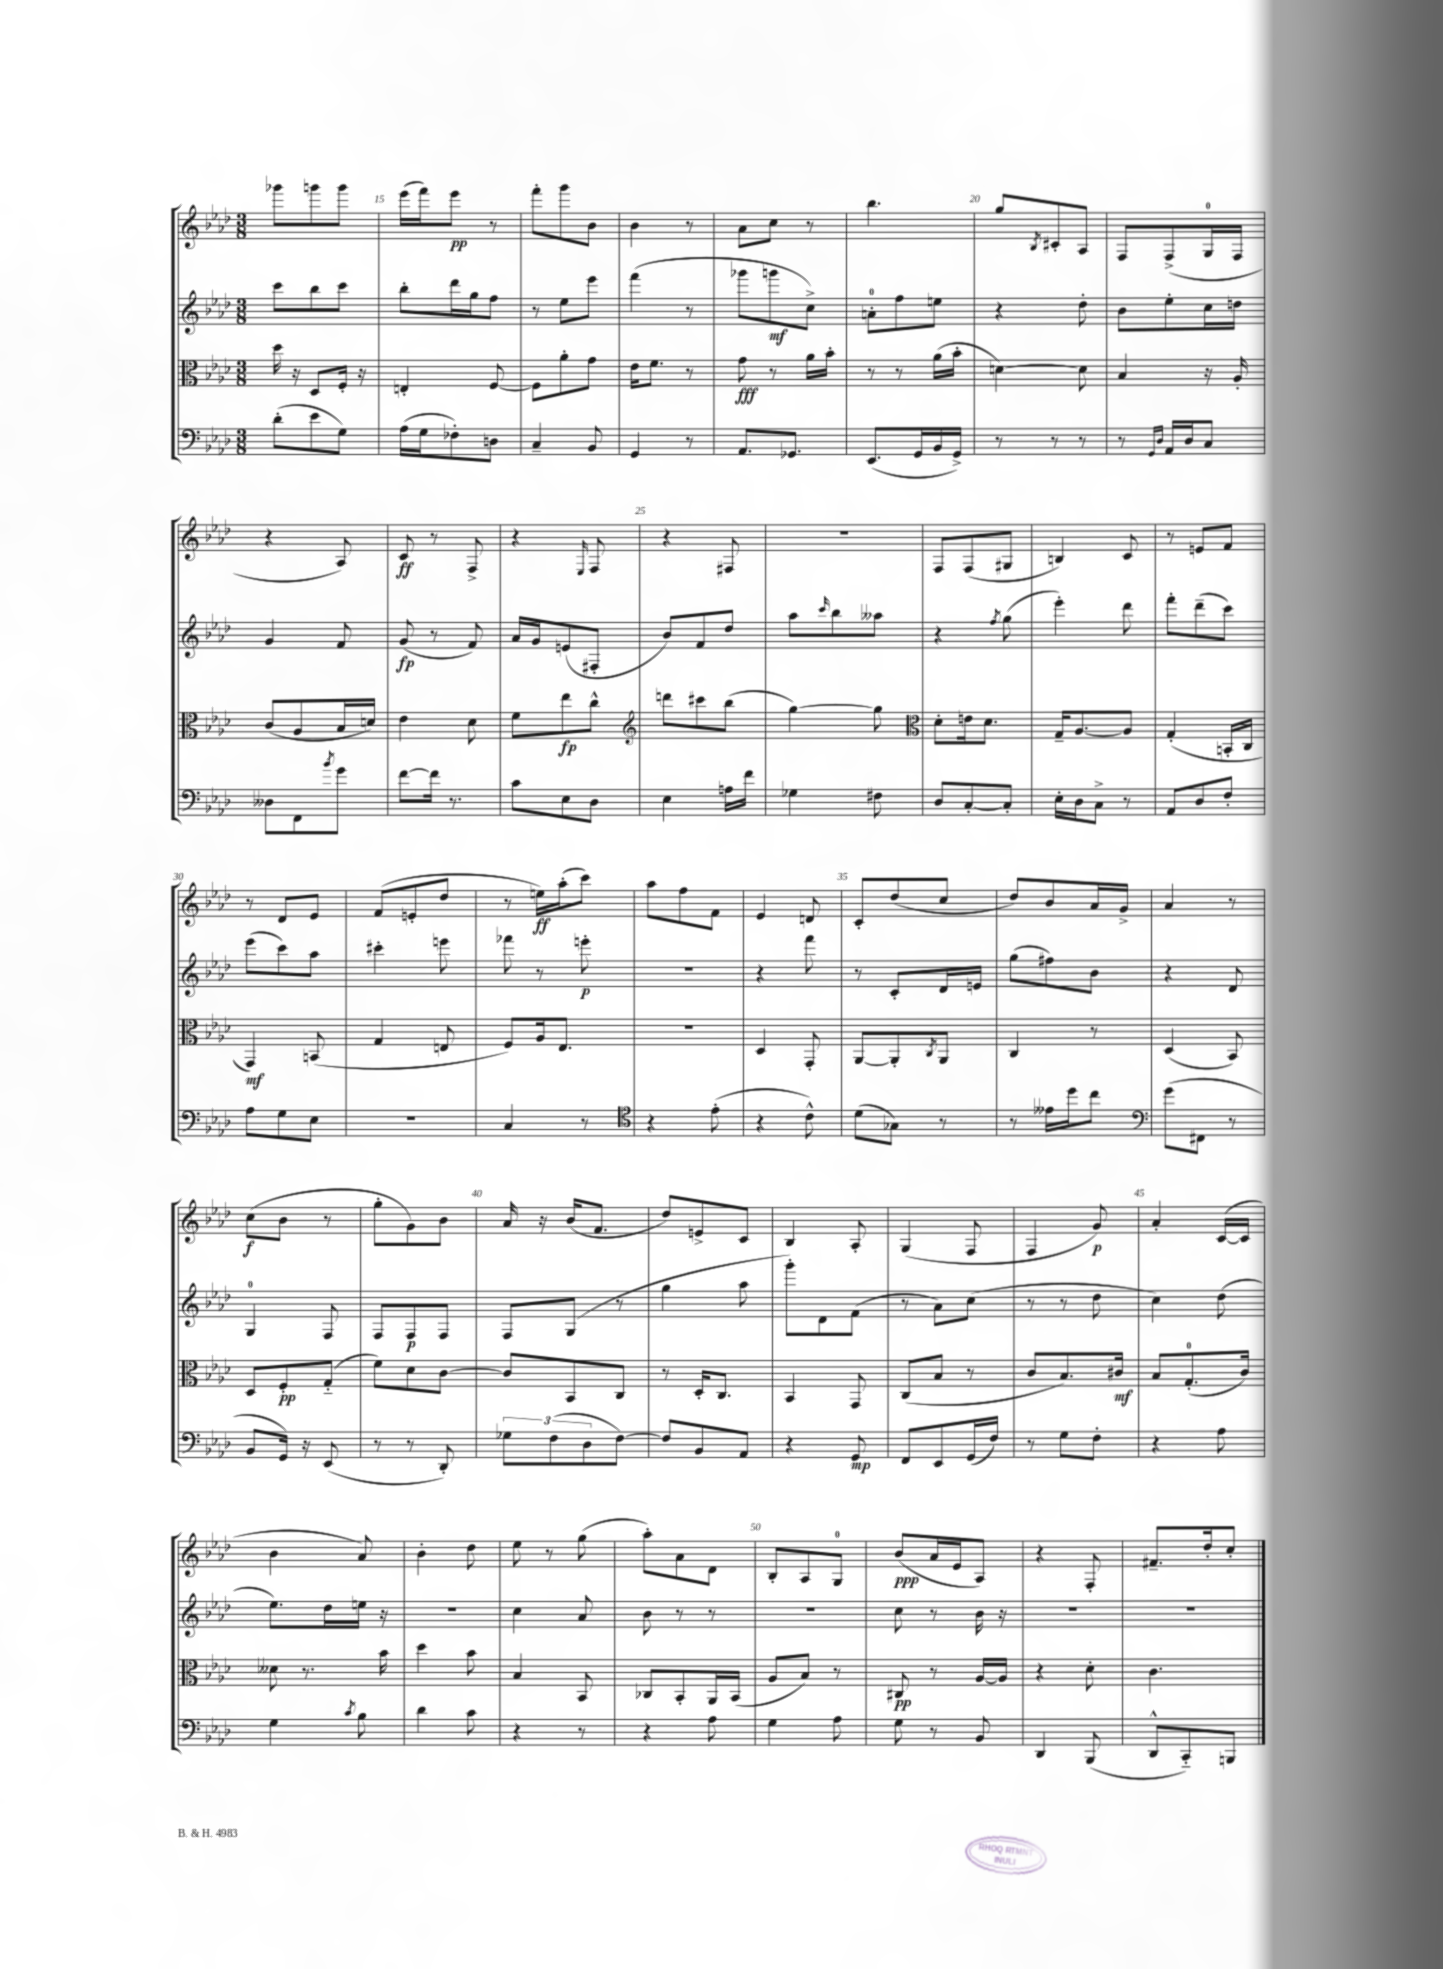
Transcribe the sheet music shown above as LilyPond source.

<<
\new StaffGroup <<
\new Staff = "s0" {
    \clef treble \key aes \major \numericTimeSignature \time 3/8
    ges'''8 g'''8 g'''8 |
    ees'''16( f'''16) ees'''8\pp r8 |
    f'''8-. g'''8 bes'8 |
    bes'4 r8 |
    aes'8 c''8 r8 |
    bes''4. |
    g''8 \acciaccatura { bes8 } cis'8-. aes8 |
    f8 f8->( g16-0 f16 |
    r4 aes8) |
    c'8\ff r8 f8-> |
    r4 \grace { ees16 } f8 |
    r4 fis8 |
    R4. |
    f8 f8( gis8 |
    b4) c'8 |
    r8 e'8 f'8 |
    r8 des'8 ees'8 |
    f'8( e'8-. des''8 |
    r8 e''16\ff) aes''16-.( c'''8) |
    aes''8 f''8 f'8 |
    ees'4 d'8 |
    c'8-. des''8( c''8 |
    des''8) bes'8 aes'16 g'16-> |
    aes'4 r8 |
    c''8\f( bes'8 r8 |
    g''8-. g'8) bes'8 |
    aes'16 r16 bes'16( f'8. |
    des''8) e'8-> c'8 |
    bes4 aes8-. |
    g4( f8 |
    f4 g'8\p) |
    aes'4-. c'16~( c'16 |
    bes'4 aes'8) |
    bes'4-. des''8 |
    ees''8 r8 g''8( |
    aes''8-.) aes'8 des'8 |
    bes8-. aes8 g8-0 |
    bes'8\ppp( aes'16 ees'16 aes8) |
    r4 f8-. |
    fis'8.-- des''16-. c''8-. \bar "|." |
}
\new Staff = "s1" {
    \clef treble \key aes \major \numericTimeSignature \time 3/8
    c'''8 bes''8 c'''8 |
    bes''8-. des'''16 g''16 f''8 |
    r8 ees''8 ees'''8 |
    f'''4( r8 |
    ges'''8 g'''8\mf c''8->) |
    a'8-0-. f''8 e''8 |
    r4 des''8-. |
    bes'8 ees''8-. c''16 d''16 |
    g'4 f'8 |
    g'8\fp( r8 f'8) |
    aes'16 g'16 e'8( fis8-. |
    bes'8) f'8 des''8 |
    aes''8 \grace { c'''16 } bes''8 aeses''8 |
    r4 \acciaccatura { f''8 } g''8( |
    ees'''4-.) des'''8 |
    f'''8-. des'''8--( c'''8) |
    ees'''8( c'''8) aes''8 |
    cis'''4-. e'''8 |
    fes'''8 r8 e'''8-.\p |
    R4. |
    r4 f'''8 |
    r8 c'8-. des'16 e'16 |
    g''8( fis''8) bes'8 |
    r4 des'8 |
    g4-0 f8 |
    f8 f8\p f8 |
    f8 g8( r8 |
    g''4 aes''8 |
    g'''8-.) des'8 f'8( |
    r8 aes'8) c''8( |
    r8 r8 des''8 |
    c''4) des''8( |
    ees''8.) des''16 e''16 r16 |
    R4. |
    c''4 aes'8 |
    bes'8 r8 r8 |
    R4. |
    c''8 r8 bes'16 r16 |
    R4. |
    R4. \bar "|." |
}
\new Staff = "s2" {
    \clef alto \key aes \major \numericTimeSignature \time 3/8
    des''16 r16 des8 f16-. r16 |
    e4-. f8~ |
    f8 aes'8-. g'8 |
    ees'16 f'8. r8 |
    g'8\fff r8 aes'16 bes'16-. |
    r8 r8 aes'16( bes'16-. |
    d'4~) d'8 |
    bes4 r16 aes16-. |
    c'8( aes8 bes16 d'16) |
    ees'4 des'8 |
    f'8 ees''8\fp c''8-^ |
    \clef treble d'''8 cis'''8 bes''8( |
    g''4~) g''8 |
    \clef alto des'8-. e'16 des'8. |
    g16-- aes8.~ aes8 |
    g4-.( b,16-. c16 |
    g,4\mf) b,8( |
    g4 e8 |
    f8) aes16 ees8. |
    r4. |
    des4 g,8-. |
    aes,8~ aes,8-. \acciaccatura { c8 } aes,8 |
    c4 r8 |
    des4( bes,8) |
    des8 f8-.\pp g8-_( |
    f'8) des'8 c'8~ |
    c'8 bes,8 c8 |
    r8 des16-. c8. |
    bes,4 g,8 |
    c8( bes8 r8 |
    c'8 bes8.) cis'16\mf |
    bes8 g8.-0-.( c'16) |
    deses'8 r8. bes'16 |
    des''4 bes'8 |
    bes4 bes,8 |
    ces8 bes,8-. aes,16 bes,16( |
    aes8 bes8) r8 |
    cis8\pp r8 aes16~ aes16 |
    r4 des'8-. |
    c'4. \bar "|." |
}
\new Staff = "s3" {
    \clef bass \key aes \major \numericTimeSignature \time 3/8
    des'8-.( ees'8 g8) |
    aes16( g16 fes8-.) d8 |
    c4-- bes,8 |
    g,4 r8 |
    aes,8. ges,8. |
    ees,8.( g,16 bes,16 g,16->) |
    r8 r8 r8 |
    r8 \grace { g,16 des16 } aes,16 des16 c8 |
    deses8 f,8 \acciaccatura { bes'8 } g'8 |
    f'8~ f'16 r8. |
    c'8 ees8 des8 |
    ees4 a16 f'16 |
    ges4 fis8 |
    des8 c8~-. c8-. |
    ees16-. des16 c8-> r8 |
    aes,8 des8 f8-. |
    aes8 g8 ees8 |
    R4. |
    c4 r8 |
    \clef tenor r4 ees'8-.( |
    r4 c'8-^) |
    des'8( ges8) r8 |
    r8 eeses'16 des''16 c''8 |
    \clef bass g'8( fis,8 r8 |
    bes,8 g,16) r16 ees,8( |
    r8 r8 des,8-.) |
    \tuplet 3/2 { ges8 f8( des8 } f8~) |
    f8 bes,8 aes,8 |
    r4 g,8\mp |
    f,8 ees,8 g,16( f16) |
    r8 g8 f8-. |
    r4 aes8 |
    g4 \acciaccatura { c'8 } bes8 |
    des'4 c'8 |
    r4 r8 |
    r4 aes8 |
    g4 aes8 |
    g8 r8 bes,8 |
    des,4 bes,,8( |
    des,8-^ c,8-_) b,,8 \bar "|." |
}
>>
>>
\layout { \context { \Score currentBarNumber = #14 \override BarNumber.break-visibility = ##(#f #t #t) barNumberVisibility = #(every-nth-bar-number-visible 5) } }
